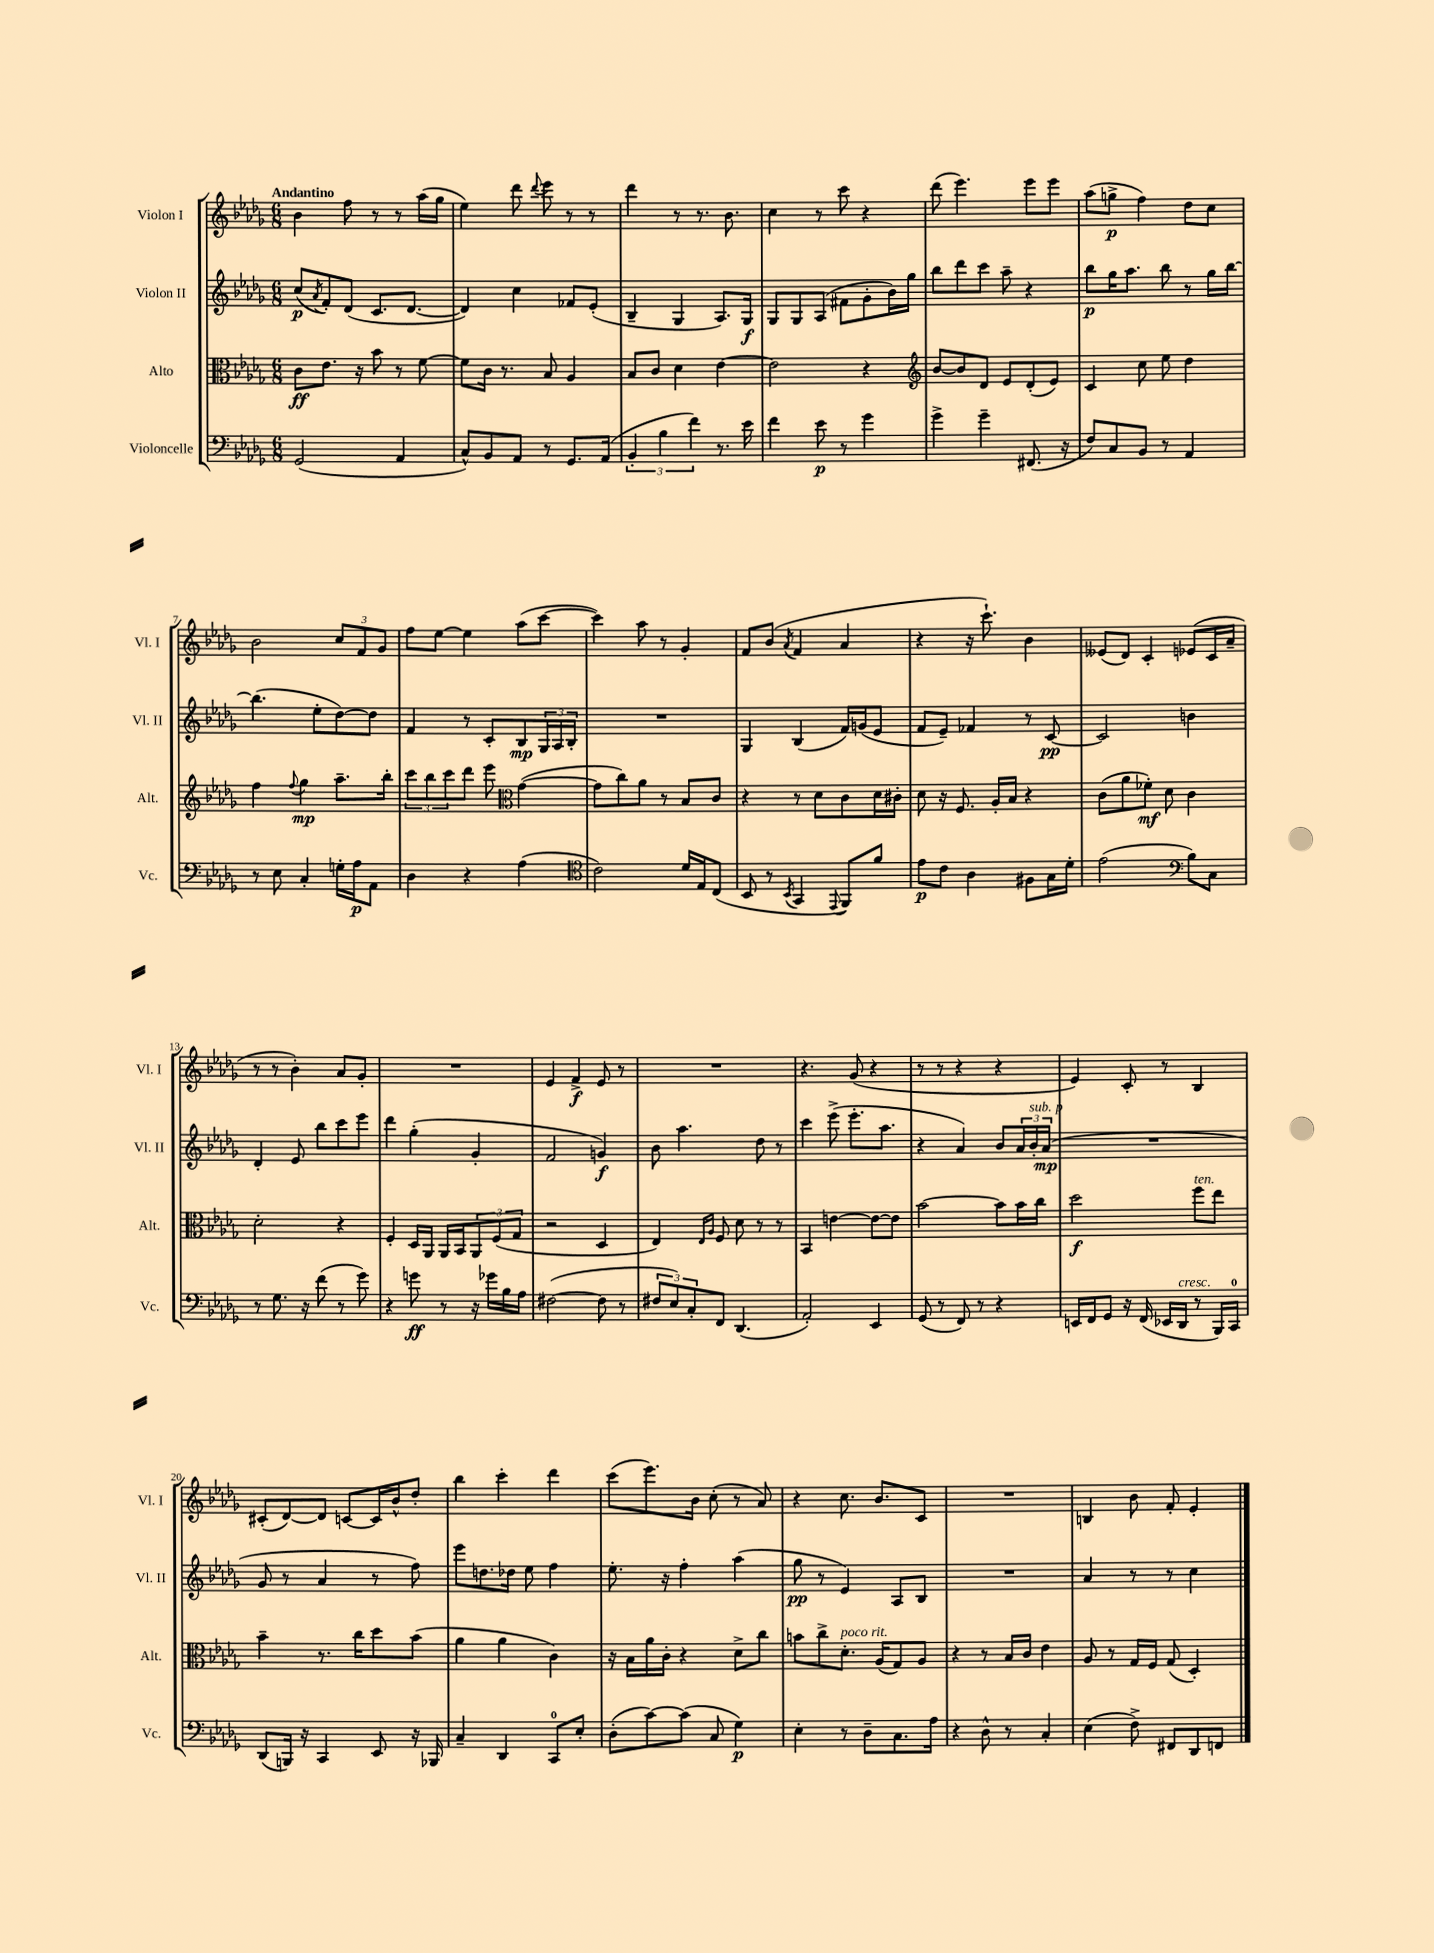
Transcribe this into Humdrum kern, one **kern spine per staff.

**kern	**dynam	**kern	**dynam	**kern	**dynam	**kern	**dynam
*part4	*part4	*part3	*part3	*part2	*part2	*part1	*part1
*staff4	*staff4	*staff3	*staff3	*staff2	*staff2	*staff1	*staff1
*I"Violoncelle	*	*I"Alto	*	*I"Violon II	*	*I"Violon I	*
*I'Vc.	*	*I'Alt.	*	*I'Vl. II	*	*I'Vl. I	*
*clefF4	*	*clefC3	*	*clefG2	*	*clefG2	*
*k[b-e-a-d-g-]	*	*k[b-e-a-d-g-]	*	*k[b-e-a-d-g-]	*	*k[b-e-a-d-g-]	*
*M6/8	*	*M6/8	*	*M6/8	*	*M6/8	*
=1	=1	=1	=1	=1	=1	=1	=1
!	!	!	!	!	!	!LO:TX:a:B:t=Andantino	!
(2GG-/	.	8c\L	ff	(8cc/L	p	4b-\	.
.	.	.	.	8qa-/	.	.	.
.	.	8.e-\J	.	8f'/)	.	.	.
.	.	.	.	(8d-/J	.	8ff\	.
.	.	16r	.	.	.	.	.
.	.	8b-\	.	8.c/L	.	8r	.
4AA-/	.	8r	.	.	.	8r	.
.	.	.	.	[8.d-/J	.	.	.
.	.	[8f\	.	.	.	(16aa-\LL	.
.	.	.	.	.	.	16gg-\JJ	.
=2	=2	=2	=2	=2	=2	=2	=2
8C^^/L)	.	8f\L]	.	4d-/])	.	4ee-\)	.
8BB-/	.	16c\Jk	.	.	.	.	.
.	.	8.r	.	.	.	.	.
8AA-/J	.	.	.	4cc\	.	8ddd-\	.
.	.	.	.	.	.	8qqddd-/	.
8r	.	8B-/	.	.	.	8eee-\	.
8.GG-/L	.	4A-/	.	8f-X/L	.	8r	.
.	.	.	.	(8e-'/J	.	8r	.
(16AA-/Jk	.	.	.	.	.	.	.
=3	=3	=3	=3	=3	=3	=3	=3
6BB-'/	.	8B-/L	.	4B-~/	.	4ddd-\	.
.	.	8c/J	.	.	.	.	.
6B-\	.	.	.	.	.	.	.
.	.	4d-\	.	4G-/	.	8r	.
6f\)	.	.	.	.	.	.	.
.	.	.	.	.	.	8.r	.
8.r	.	[4e-\	.	8.A-/L)	.	.	.
.	.	.	.	.	.	8.b-\	.
16e-\	.	.	.	16G-/Jk	f	.	.
=4	=4	=4	=4	=4	=4	=4	=4
4f\	.	2e-\]	.	8G-/L	.	4cc\	.
.	.	.	.	8G-/	.	.	.
8e-\	p	.	.	(8A-/J	.	8r	.
8r	.	.	.	8f#X\L	.	8ccc\	.
4g-\	.	4r	.	8g-'\	.	4r	.
.	.	.	.	16b-\L)	.	.	.
.	.	.	.	16gg-\JJ	.	.	.
=5	=5	=5	=5	=5	=5	=5	=5
*	*	*clefG2	*	*	*	*	*
4g-^\	.	[8b-/L	.	8bb-\L	.	(8ddd-\	.
.	.	8b-/]	.	8ddd-\	.	4.eee-\)	.
4g-~\	.	8d-/J	.	8ccc\J	.	.	.
.	.	8e-/L	.	8aa-~\	.	.	.
(8.FF#X/	.	(8d-'/	.	4r	.	8eee-\L	.
.	.	8e-/J)	.	.	.	8eee-\J	.
16r	.	.	.	.	.	.	.
=6	=6	=6	=6	=6	=6	=6	=6
8F/L)	.	4c/	.	8bb-\L	p	(8aa-\L	.
8C/	.	.	.	16gg-\K	.	8ggn^\J	p
.	.	.	.	8.aa-\J	.	.	.
8BB-/J	.	8cc\	.	.	.	4ff\)	.
8r	.	8ee-\	.	8bb-\	.	.	.
4AA-/	.	4dd-\	.	8r	.	8dd-\L	.
.	.	.	.	16gg-\LL	.	8cc\J	.
.	.	.	.	[16bb-\JJ	.	.	.
!!LO:LB:g=z
=7	=7	=7	=7	=7	=7	=7	=7
8r	.	4ff\	.	(4.bb-\]	.	2b-\	.
8E-\	.	.	.	.	.	.	.
.	.	8qqff/	.	.	.	.	.
4C'/	.	4gg-\	mp	.	.	.	.
.	.	.	.	8ee-'\L	.	.	.
16Gn'\LL	.	8.aa-~\L	.	[8dd-\)	.	12cc/L	.
16A-\J	p	.	.	.	.	.	.
.	.	.	.	.	.	12f/	.
8AA-\J	.	.	.	8dd-\J]	.	.	.
.	.	.	.	.	.	12g-/J	.
.	.	16bb-'\Jk	.	.	.	.	.
=8	=8	=8	=8	=8	=8	=8	=8
4D-\	.	12ccc\L	.	4f/	.	8ff\L	.
.	.	12bb-\	.	.	.	.	.
.	.	.	.	.	.	[8ee-\J	.
.	.	12ccc\	.	.	.	.	.
4r	.	8ddd-\J	.	8r	.	4ee-\]	.
.	.	8eee-\	.	8c'/L	.	.	.
*	*	*clefC3	*	*	*	*	*
(4A-\	.	([4g-\	.	8B-/	mp	(8aa-\L	.
.	.	.	.	24G-/L	.	[8ccc\J	.
.	.	.	.	24A-/	.	.	.
.	.	.	.	24B-'/JJ	.	.	.
=9	=9	=9	=9	=9	=9	=9	=9
*clefC4	*	*	*	*	*	*	*
2c\)	.	8g-\L]	.	2.r	.	4ccc\])	.
.	.	8cc\)	.	.	.	.	.
.	.	8a-\J	.	.	.	8aa-\	.
.	.	8r	.	.	.	8r	.
16d-/LL	.	8B-/L	.	.	.	4g-'/	.
16E-/J	.	.	.	.	.	.	.
(8C/J	.	8c/J	.	.	.	.	.
=10	=10	=10	=10	=10	=10	=10	=10
8BB-/	.	4r	.	4G-/	.	8f/L	.
8r	.	.	.	.	.	(8b-/J	.
8qBB-/	.	.	.	.	.	8qa-/	.
4GG-/	.	8r	.	(4B-/	.	4f/	.
.	.	8d-\L	.	.	.	.	.
8qqEE-/	.	.	.	.	.	.	.
8FF/L)	.	8c\	.	16f/LL)	.	4a-/	.
.	.	.	.	(16gn/J	.	.	.
8f/J	.	16d-\L	.	8e-/J	.	.	.
.	.	16c#X'\JJ	.	.	.	.	.
=11	=11	=11	=11	=11	=11	=11	=11
8e-\L	p	8d-\	.	8f/L	.	4r	.
8c\J	.	16r	.	8e-~/J)	.	.	.
.	.	8.F/	.	.	.	.	.
4A-\	.	.	.	4f-X/	.	16r	.
.	.	.	.	.	.	8.ccc`\)	.
.	.	16A-'/LL	.	.	.	.	.
.	.	16B-/JJ	.	.	.	.	.
8F#X\L	.	4r	.	8r	.	4b-\	.
16G-\L	.	.	.	[8c/	pp	.	.
16d-'\JJ	.	.	.	.	.	.	.
=12	=12	=12	=12	=12	=12	=12	=12
(2e-\	.	(8c\L	.	2c/]	.	(8e--X/L	.
.	.	8a-\	.	.	.	8d-/J)	.
.	.	8f-X'\J)	mf	.	.	4c'/	.
.	.	8d-\	.	.	.	.	.
*clefF4	*	*	*	*	*	*	*
8B-\L)	.	4c\	.	4bn\	.	(8e-X/L	.
8C\J	.	.	.	.	.	16c/L	.
.	.	.	.	.	.	16a-~/JJ	.
!!LO:LB:g=z
=13	=13	=13	=13	=13	=13	=13	=13
8r	.	2d-'\	.	4d-'/	.	8r	.
8.G-\	.	.	.	.	.	8r	.
.	.	.	.	8e-/	.	4b-'\)	.
16r	.	.	.	.	.	.	.
(8f\	.	.	.	8bb-\L	.	.	.
8r	.	4r	.	8ccc\	.	8a-/L	.
8g-\)	.	.	.	8eee-\J	.	8g-'/J	.
=14	=14	=14	=14	=14	=14	=14	=14
4r	.	4F'/	.	4ddd-\	.	2.r	.
8gn\	ff	16D-/LL	.	(4gg-'\	.	.	.
.	.	16AA-/JJ	.	.	.	.	.
8r	.	16AA-/LL	.	.	.	.	.
.	.	16BB-/J	.	.	.	.	.
16r	.	12AA-/	.	4g-'/	.	.	.
16g-X\LL	.	.	.	.	.	.	.
.	.	(12F/	.	.	.	.	.
16B-\	.	.	.	.	.	.	.
.	.	12G-/J	.	.	.	.	.
16A-\JJ	.	.	.	.	.	.	.
=15	=15	=15	=15	=15	=15	=15	=15
([2F#X\	.	2r	.	2f/	.	4e-/	.
.	.	.	.	.	.	4f^/	f
8F#\]	.	4D-/	.	4gn/)	f	8e-/	.
8r	.	.	.	.	.	8r	.
=16	=16	=16	=16	=16	=16	=16	=16
12F#X/L	.	4E-/)	.	8b-\	.	2.r	.
12E-/)	.	.	.	.	.	.	.
.	.	.	.	4.aa-\	.	.	.
12C'/	.	.	.	.	.	.	.
.	.	16qqE-/LL	.	.	.	.	.
.	.	16qqA-/JJ	.	.	.	.	.
8FF/J	.	8F/	.	.	.	.	.
(4.DD-/	.	8d-\	.	.	.	.	.
.	.	8r	.	8dd-\	.	.	.
.	.	8r	.	8r	.	.	.
=17	=17	=17	=17	=17	=17	=17	=17
2AA-'/)	.	4BB-/	.	4ccc\	.	4.r	.
.	.	[4en\	.	(8eee-^\	.	.	.
.	.	.	.	8.eee-'\L	.	(8g-/	.
4EE-/	.	8e\L_	.	.	.	4r	.
.	.	.	.	8.aa-\J	.	.	.
.	.	8e\J]	.	.	.	.	.
=18	=18	=18	=18	=18	=18	=18	=18
(8GG-/	.	[2b-\	.	4r	.	8r	.
8r	.	.	.	.	.	8r	.
8FF/)	.	.	.	4a-/)	.	4r	.
8r	.	.	.	.	.	.	.
4r	.	8b-\L]	.	8b-/L	.	4r	.
.	.	16b-\L	.	24a-/L	.	.	.
!	!	!	!	!LO:TX:a:i:t=sub. p	!	!	!
.	.	.	.	24b-'/	.	.	.
.	.	16cc\JJ	.	.	.	.	.
.	.	.	.	(24a-/JJ	mp	.	.
=19	=19	=19	=19	=19	=19	=19	=19
16EEn/LL	.	2dd-\	f	2.r	.	4e-/)	.
16FF/J	.	.	.	.	.	.	.
8GG-/J	.	.	.	.	.	.	.
16r	.	.	.	.	.	8c'/	.
(16FF/	.	.	.	.	.	.	.
16EE-X/LL	.	.	.	.	.	8r	.
!LO:TX:a:i:t=cresc.	!	!	!	!	!	!	!
16DD-/JJ	.	.	.	.	.	.	.
!	!	!LO:TX:a:i:t=ten.	!	!	!	!	!
8r	.	8ff\L	.	.	.	4B-/	.
16BBB-/LL)	.	8ee-\J	.	.	.	.	.
16CC/JJ	.	.	.	.	.	.	.
!!LO:LB:g=z
=20	=20	=20	=20	=20	=20	=20	=20
(8DD-/L	.	4b-~\	.	8g-/	.	(8c#X'/L	.
16BBBn/Jk)	.	.	.	8r	.	[8d-/)	.
16r	.	.	.	.	.	.	.
4CC/	.	8.r	.	4a-/	.	8d-/J]	.
.	.	.	.	.	.	[8cn/L	.
.	.	16cc\KL	.	.	.	.	.
8EE-/	.	8dd-\	.	8r	.	16c/L]	.
.	.	.	.	.	.	16b-^^/J	.
16r	.	(8b-\J	.	8ff\)	.	8dd-'/J	.
16BBB-X/	.	.	.	.	.	.	.
=21	=21	=21	=21	=21	=21	=21	=21
4C~/	.	4a-\	.	8eee-\L	.	4bb-\	.
.	.	.	.	8.ddn\	.	.	.
4DD-/	.	4a-\	.	.	.	4ccc'\	.
.	.	.	.	16dd-X\Jk	.	.	.
.	.	.	.	8ee-\	.	.	.
8CC/L	.	4c\)	.	4ff\	.	4ddd-\	.
8E-'/J	.	.	.	.	.	.	.
=22	=22	=22	=22	=22	=22	=22	=22
(8D-'\L	.	16r	.	8.ee-'\	.	(8ccc\L	.
.	.	16B-\LL	.	.	.	.	.
[8c\)	.	16a-\	.	.	.	8.eee-\)	.
.	.	16c'\JJ	.	16r	.	.	.
(8c\J]	.	4r	.	4ff'\	.	.	.
.	.	.	.	.	.	16b-\Jk	.
8C/	.	.	.	.	.	(8cc'\	.
4G-\)	p	8d-^\L	.	(4aa-\	.	8r	.
.	.	8cc\J	.	.	.	8a-/)	.
=23	=23	=23	=23	=23	=23	=23	=23
4E-'\	.	8bn\L	.	8gg-\	pp	4r	.
.	.	8cc^\	.	8r	.	.	.
!	!	!LO:TX:a:i:t=poco rit.	!	!	!	!	!
8r	.	8.d-'\J	.	4e-/)	.	8.cc\	.
8D-~\L	.	.	.	.	.	.	.
.	.	(16A-/KL	.	.	.	8.b-/L	.
8.C\	.	8G-/)	.	8A-/L	.	.	.
.	.	8A-/J	.	8B-/J	.	8c/J	.
16A-\Jk	.	.	.	.	.	.	.
=24	=24	=24	=24	=24	=24	=24	=24
4r	.	4r	.	2.r	.	2.r	.
8D-^^\	.	8r	.	.	.	.	.
8r	.	16B-/LL	.	.	.	.	.
.	.	16c/JJ	.	.	.	.	.
4C'/	.	4e-\	.	.	.	.	.
=25	=25	=25	=25	=25	=25	=25	=25
(4E-\	.	8A-/	.	4a-/	.	4Bn/	.
.	.	8r	.	.	.	.	.
8F^\)	.	16G-/LL	.	8r	.	8b-\	.
.	.	16F/JJ	.	.	.	.	.
8FF#X/L	.	(8G-/	.	8r	.	8f'/	.
8DD-/	.	4D-'/)	.	4cc\	.	4e-'/	.
8FFn/J	.	.	.	.	.	.	.
==	==	==	==	==	==	==	==
*-	*-	*-	*-	*-	*-	*-	*-
